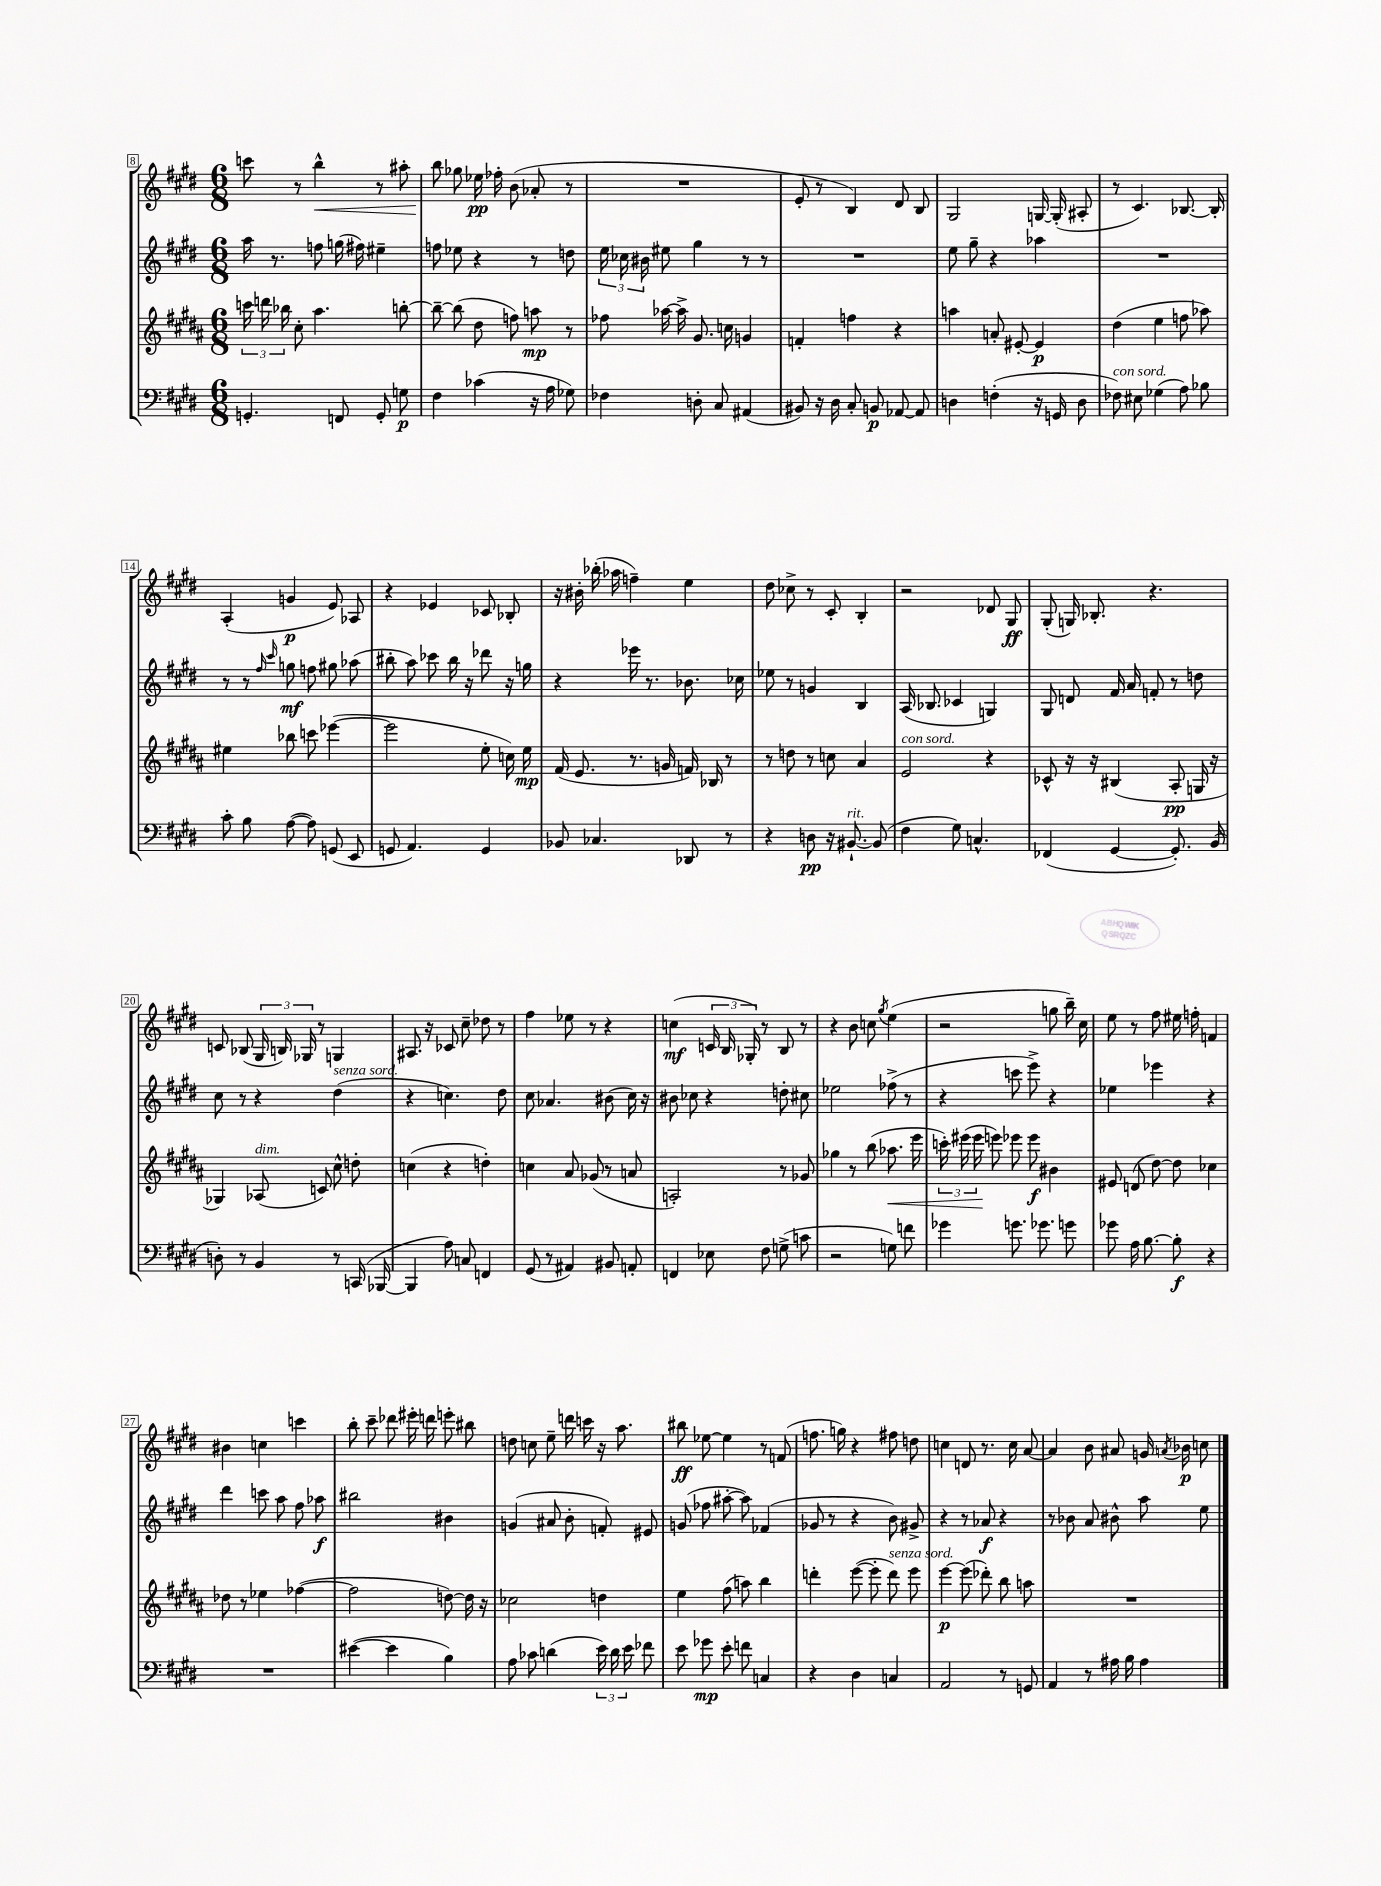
<<
\new StaffGroup <<
\new Staff = "s0" {
    \clef treble \key e \major \numericTimeSignature \time 6/8
    \autoBeamOff c'''8 r8 b''4-^\< r8 ais''8-. |
    b''8\! ges''8 ees''16\pp fes''16-. b'8( aes'8-. r8 |
    R2. |
    e'8-. r8 b4) dis'8 b8 |
    gis2 g16~ g16-.( ais8-. |
    r8 cis'4.) bes8.~ bes16-. |
    a4-.( g'4\p e'8) aes8 |
    r4 ees'4 ces'8 bes8-. |
    r16 bis'16-. bes''16-.( aes''16 f''4--) e''4 |
    dis''8 ces''8-> r8 cis'8-. b4-. |
    r2 des'8 gis8\ff |
    gis8-.( g16) bes8.-. r4. |
    c'8 bes8( \tuplet 3/2 { gis16 b16) ges16 } r8 g4 |
    ais8. r16 ces'8 cis''8-- des''8 r8 |
    fis''4 ees''8 r8 r4 |
    c''4\mf( \tuplet 3/2 { c'16 b16 ges16-.) } r8 b8 r8 |
    r4 b'8 c''8 \acciaccatura { gis''8 } e''4( |
    r2 g''8 b''16--) cis''16 |
    e''8 r8 fis''8 eis''16 f''16-. f'4 |
    bis'4 c''4 c'''4 |
    b''8-. cis'''8-- des'''8 eis'''16-. d'''16 e'''8-. bis''8 |
    d''8 c''8 e''8-- d'''16 c'''16 r16 a''8. |
    bis''8\ff ees''8~ ees''4 r8 f'8( |
    f''8. g''16) r4 fis''8 d''8 |
    c''4 d'8 r8. c''16 a'8~ |
    a'4 b'8 ais'8 g'16 \acciaccatura { a'8 } bes'16\p c''8 \bar "|." |
}
\new Staff = "s1" {
    \clef treble \key e \major \numericTimeSignature \time 6/8
    \autoBeamOff a''16 r8. f''8 g''16( fis''16) eis''4-- |
    f''8 ees''8 r4 r8 d''8 |
    \tuplet 3/2 { e''16 ces''16 bis'16 } eis''8 gis''4 r8 r8 |
    R2. |
    e''8 gis''8-- r4 aes''4 |
    R2. |
    r8 r8 \grace { fis''16 cis'''16 } g''8\mf f''8 gis''8 aes''8( |
    bis''8-. a''8) ces'''8 bis''16 r16 des'''8 r16 g''16 |
    r4 ees'''16 r8. bes'8. ces''16 |
    ees''8 r8 g'4 b4 |
    a16( bes8. ces'4 g4) |
    gis8 d'8 fis'16 a'16 f'8-. r8 d''8 |
    cis''8 r8 r4 dis''4^\markup { \italic "senza sord." }( |
    r4 c''4.) dis''8 |
    cis''8 aes'4. bis'8( cis''16) r16 |
    bis'8 ces''8 r4 d''8-. cis''8 |
    ees''2 fes''8->( r8 |
    r4 c'''8 e'''8->) r4 |
    ees''4 ees'''4 r4 |
    dis'''4 c'''8 a''8 fis''8 aes''8\f |
    bis''2 bis'4 |
    g'4( ais'8 b'8-. f'8-.) eis'8 |
    g'8( fes''8 ais''8~-. ais''8) fes'4( |
    ges'8 r8 r4 b'8) gis'8-> |
    r4 r8 aes'8\f r4 |
    r8 bes'8 a'8 bis'8-^ a''8 e''8 \bar "|." |
}
\new Staff = "s2" {
    \clef treble \key b \major \numericTimeSignature \time 6/8
    \autoBeamOff \tuplet 3/2 { c'''16 d'''16 bes''16 } cis''8-. ais''4. b''8~-. |
    b''8~-- b''8( dis''8 f''8) a''8\mp r8 |
    fes''8 aes''16~ aes''16-> gis'8. c''16 g'4 |
    f'4-. f''4 r4 |
    a''4 a'8-. eis'8~-. eis'4\p |
    dis''4( e''4 f''8 aes''8) |
    eis''4 bes''8 c'''8 ees'''4~( |
    ees'''2 e''8-. c''16) e''16\mp |
    fis'16( e'8. r8. g'16 f'16) bes16 r8 |
    r8 d''8 r8 c''8 ais'4 |
    e'2^\markup { \italic "con sord." } r4 |
    ces'8-^ r16 r16 bis4( ais8-.\pp g16 r16 |
    ges4) aes8^\markup { \italic "dim." }( c'8) cis''8-^ d''8-. |
    c''4( r4 d''4-.) |
    c''4 ais'8 ges'8( r8 a'8 |
    a2-.) r8 ges'8 |
    ges''4 r8 b''8( aes''8.\< e'''16 |
    \tuplet 3/2 { c'''16-.) eis'''16( eis'''16\! } e'''8) ees'''8 ees'''8\f bis'4 |
    eis'8 d'8( dis''8~) dis''8 ces''4 |
    des''8 r8 ees''4 fes''4~( |
    fes''2 d''8~) d''16 r16 |
    ces''2 d''4 |
    e''4 fis''8( a''8) b''4 |
    d'''4-. e'''8~( e'''8-. d'''8^\markup { \italic "senza sord." }) e'''8 |
    e'''4~\p e'''8( des'''8-.) b''8 a''8 |
    R2. \bar "|." |
}
\new Staff = "s3" {
    \clef bass \key e \major \numericTimeSignature \time 6/8
    \autoBeamOff g,4.-. f,8 g,8-. g8\p |
    fis4 ces'4( r16 a16 ges8) |
    fes4 d8-. cis8 ais,4( |
    bis,8) r16 dis16 cis8-. b,8\p aes,8~ aes,8 |
    d4 f4-.( r16 g,16 d8 |
    fes8^\markup { \italic "con sord." }) eis8 ges4( a8) bes8 |
    cis'8-. b8 a8~( a8) g,8( e,8 |
    g,8 a,4.) g,4 |
    bes,8 ces4. des,8 r8 |
    r4 d8\pp r16 bis,8.~-!^\markup { \italic "rit." } bis,8( |
    fis4 gis8) c4.-^ |
    fes,4( gis,4~ gis,8.-.) b,16( |
    d8-.) r8 b,4 r8 c,16( bes,,16~ |
    bes,,4 a8) c8 f,4 |
    gis,8( r8 ais,4) bis,8 a,8-. |
    f,4 ees8 fis8 g8->( c'8 |
    r2 g8) f'8 |
    ges'4 g'8. ges'8. g'8 |
    ges'8 a16 b8.~ b8-.\f r4 |
    R2. |
    eis'4~( eis'4 b4) |
    a8 ces'8 d'4( \tuplet 3/2 { e'16) d'16 e'16 } fes'8 |
    e'8 ges'8\mp e'8-. f'8 c4 |
    r4 dis4 c4 |
    a,2 r8 g,8 |
    a,4 r8 ais16 b16 ais4 \bar "|." |
}
>>
>>
\layout { \context { \Score currentBarNumber = #8 \override BarNumber.stencil = #(make-stencil-boxer 0.1 0.3 ly:text-interface::print) } }
